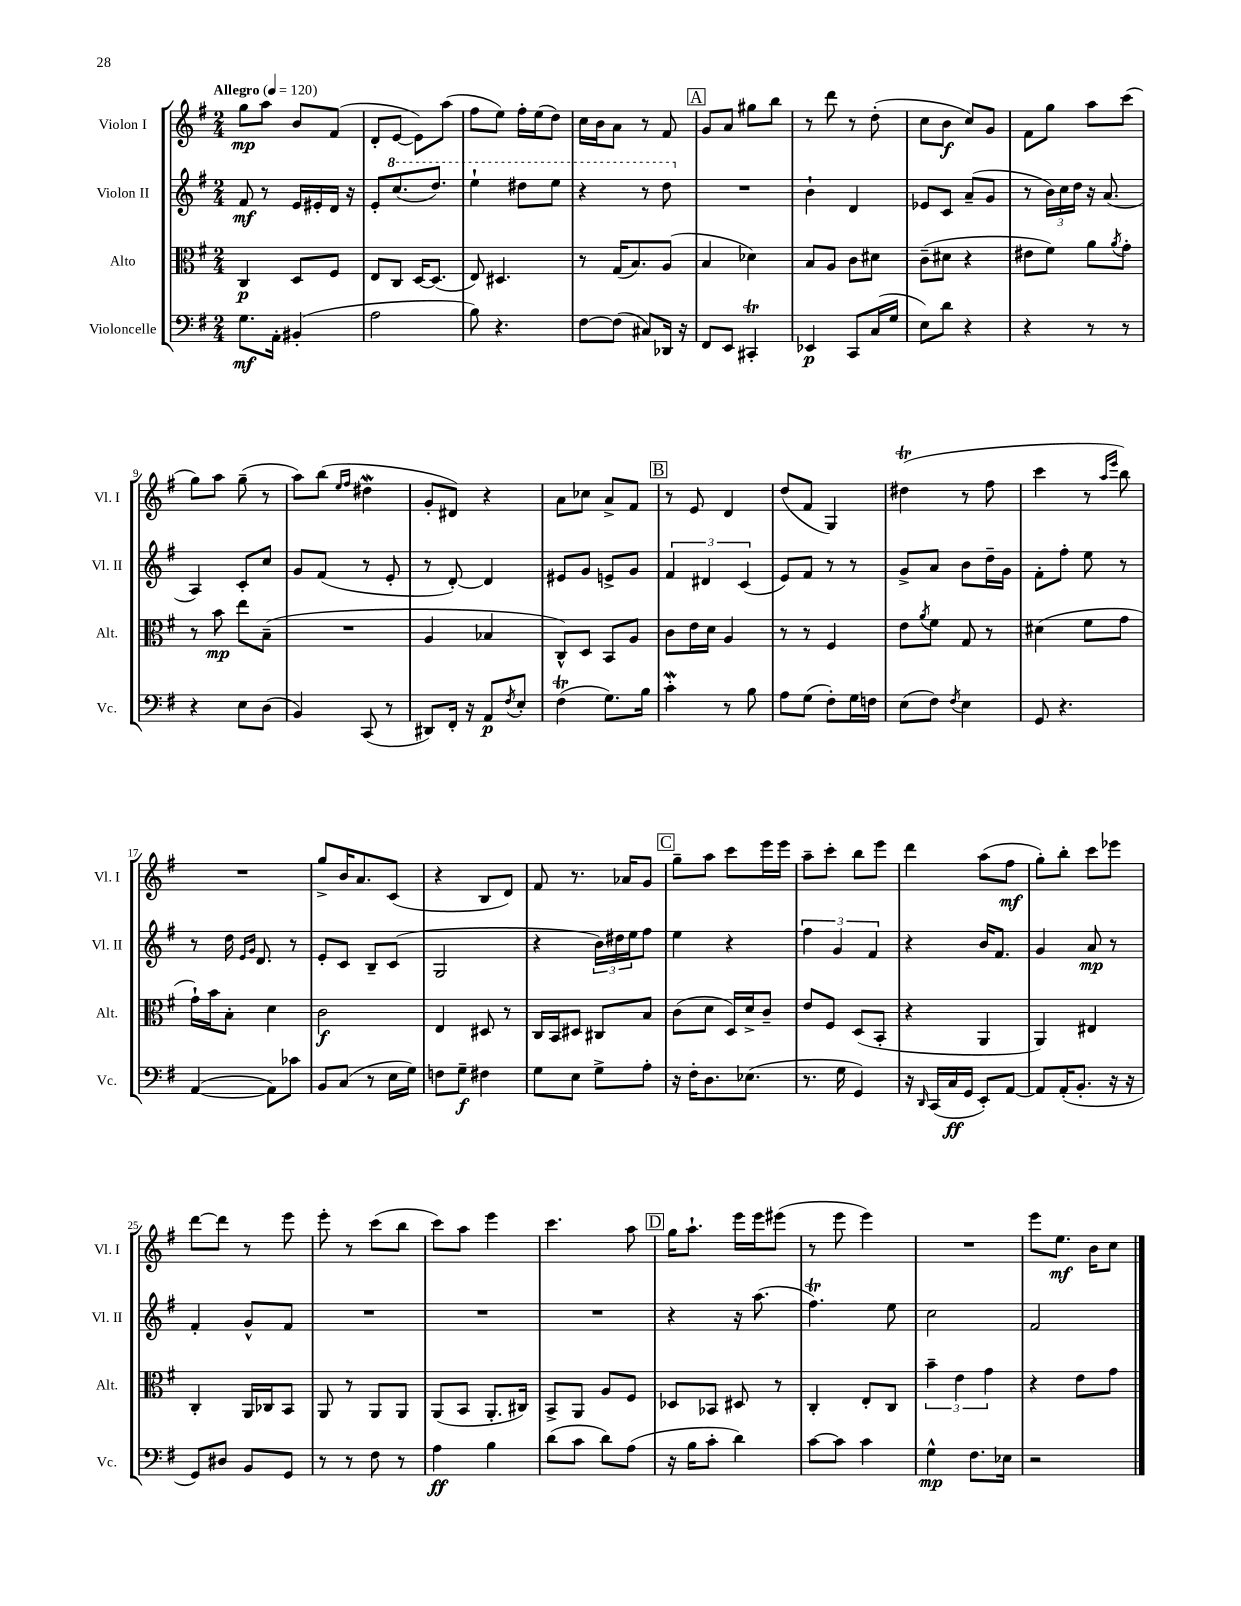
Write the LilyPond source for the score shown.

<<
\new StaffGroup <<
\new Staff = "s0" \with { instrumentName = "Violon I" shortInstrumentName = "Vl. I" } {
    \clef treble \key g \major \numericTimeSignature \time 2/4 \tempo "Allegro" 4 = 120
    g''8\mp a''8 b'8 fis'8( |
    d'8-. e'8~ e'8) a''8( |
    fis''8 e''8) fis''16-. e''16( d''8) |
    c''16 b'16 a'8 r8 fis'8 |
    \mark \markup { \box "A" } g'8 a'8 gis''8 b''8 |
    r8 d'''8 r8 d''8-.( |
    c''8 b'8\f c''8) g'8 |
    fis'8 g''8 a''8 c'''8( |
    g''8) a''8 g''8--( r8 |
    a''8) b''8( \grace { e''16 fis''16 } dis''4\mordent |
    g'8-. dis'8) r4 |
    a'8 ces''8 a'8-> fis'8 |
    \mark \markup { \box "B" } r8 e'8 d'4 |
    d''8( fis'8 g4) |
    dis''4\trill( r8 fis''8 |
    c'''4 r8 \grace { a''16 e'''16 } b''8) |
    R2 |
    g''8-> b'16 a'8. c'8( |
    r4 b8 d'8) |
    fis'8 r8. aes'16 g'8 |
    \mark \markup { \box "C" } g''8-- a''8 c'''8 e'''16 e'''16 |
    a''8-- c'''8-. b''8 e'''8 |
    d'''4 a''8( fis''8\mf |
    g''8-.) b''8-. c'''8 ees'''8 |
    d'''8~ d'''8 r8 e'''8 |
    e'''8-. r8 c'''8( b''8 |
    c'''8) a''8 e'''4 |
    c'''4. a''8 |
    \mark \markup { \box "D" } g''16 a''8.-! e'''16 e'''16 eis'''8( |
    r8 e'''8 e'''4) |
    R2 |
    e'''8 e''8.\mf b'16 c''8 \bar "|." |
}
\new Staff = "s1" \with { instrumentName = "Violon II" shortInstrumentName = "Vl. II" } {
    \clef treble \key g \major \numericTimeSignature \time 2/4
    fis'8\mf r8 e'16 eis'16-. d'16 r16 |
    e'8-. \ottava #1 c'''8.( d'''8.) |
    e'''4-! dis'''8 e'''8 |
    r4 r8 d'''8 \ottava #0 |
    \mark \markup { \box "A" } R2 |
    b'4-! d'4 |
    ees'8 c'8 a'8--( g'8 |
    r8 \tuplet 3/2 { b'16) c''16 d''16 } r16 a'8.( |
    a4) c'8-. c''8 |
    g'8 fis'8( r8 e'8-. |
    r8 d'8~-.) d'4 |
    eis'8 g'8 e'8-> g'8 |
    \mark \markup { \box "B" } \tuplet 3/2 { fis'4 dis'4 c'4( } |
    e'8) fis'8 r8 r8 |
    g'8-> a'8 b'8 d''16-- g'16 |
    fis'8-. fis''8-. e''8 r8 |
    r8 d''16 \grace { e'16 g'16 } d'8. r8 |
    e'8-. c'8 b8-- c'8( |
    g2 |
    r4 \tuplet 3/2 { b'16) dis''16 e''16 } fis''8 |
    \mark \markup { \box "C" } e''4 r4 |
    \tuplet 3/2 { fis''4 g'4 fis'4 } |
    r4 b'16 fis'8. |
    g'4 a'8\mp r8 |
    fis'4-. g'8-^ fis'8 |
    R2 |
    R2 |
    R2 |
    \mark \markup { \box "D" } r4 r16 a''8.( |
    fis''4.\trill) e''8 |
    c''2 |
    fis'2 \bar "|." |
}
\new Staff = "s2" \with { instrumentName = "Alto" shortInstrumentName = "Alt." } {
    \clef alto \key g \major \numericTimeSignature \time 2/4
    c4\p d8 fis8 |
    e8 c8 d16~ d8.( |
    e8) dis4. |
    r8 g16( b8.) a8( |
    \mark \markup { \box "A" } b4 des'4) |
    b8 a8 c'8 dis'8 |
    c'8--( dis'8 r4 |
    eis'8 fis'8) a'8 \acciaccatura { a'8 } g'8-. |
    r8 b'8\mp e''8 b8--( |
    R2 |
    a4 bes4 |
    c8-^) d8 b,8 a8 |
    \mark \markup { \box "B" } c'8 e'16 d'16 a4 |
    r8 r8 fis4 |
    e'8 \acciaccatura { a'8 } fis'8 g8 r8 |
    dis'4( fis'8 g'8 |
    g'16-!) b'16 b8-. d'4 |
    c'2\f |
    e4 dis8 r8 |
    c16 b,16 dis8 cis8 b8 |
    \mark \markup { \box "C" } c'8( d'8 d16) d'16-> c'8-- |
    e'8 fis8 d8( b,8-. |
    r4 a,4 |
    a,4) eis4 |
    c4-. a,16 ces16 b,8 |
    a,8 r8 a,8 a,8 |
    a,8( b,8 a,8.-. cis16) |
    b,8-> a,8 a8 fis8 |
    \mark \markup { \box "D" } des8 bes,8 dis8 r8 |
    c4-. e8-. c8 |
    \tuplet 3/2 { b'4-- e'4 g'4 } |
    r4 e'8 g'8 \bar "|." |
}
\new Staff = "s3" \with { instrumentName = "Violoncelle" shortInstrumentName = "Vc." } {
    \clef bass \key g \major \numericTimeSignature \time 2/4
    g8.\mf a,16-. bis,4-.( |
    a2 |
    b8) r4. |
    fis8~ fis8( cis8) des,16 r16 |
    \mark \markup { \box "A" } fis,8 e,8 cis,4-.\trill |
    ees,4\p c,8 c16( g16 |
    e8) d'8 r4 |
    r4 r8 r8 |
    r4 e8 d8( |
    b,4) c,8( r8 |
    dis,8) fis,16-. r16 a,8\p \acciaccatura { fis8 } e8-. |
    fis4\trill( g8.) b16 |
    \mark \markup { \box "B" } c'4-.\mordent r8 b8 |
    a8 g8( fis8-.) g16 f16 |
    e8( fis8) \acciaccatura { fis8 } e4 |
    g,8 r4. |
    a,4~( a,8) ces'8 |
    b,8 c8( r8 e16 g16) |
    f8 g8--\f fis4 |
    g8 e8 g8-> a8-. |
    \mark \markup { \box "C" } r16 fis16-. d8. ees8.( |
    r8. g16 g,4) |
    r16 \grace { d,16 } c,16( c16\ff g,16 e,8-.) a,8~ |
    a,8 a,16-.( b,8.-. r16 r16 |
    g,8) dis8 b,8 g,8 |
    r8 r8 fis8 r8 |
    a4\ff b4 |
    d'8( c'8 d'8) a8( |
    \mark \markup { \box "D" } r16 b16 c'8-. d'4) |
    c'8~ c'8 c'4 |
    g4-^\mp fis8. ees16 |
    r2 \bar "|." |
}
>>
>>
